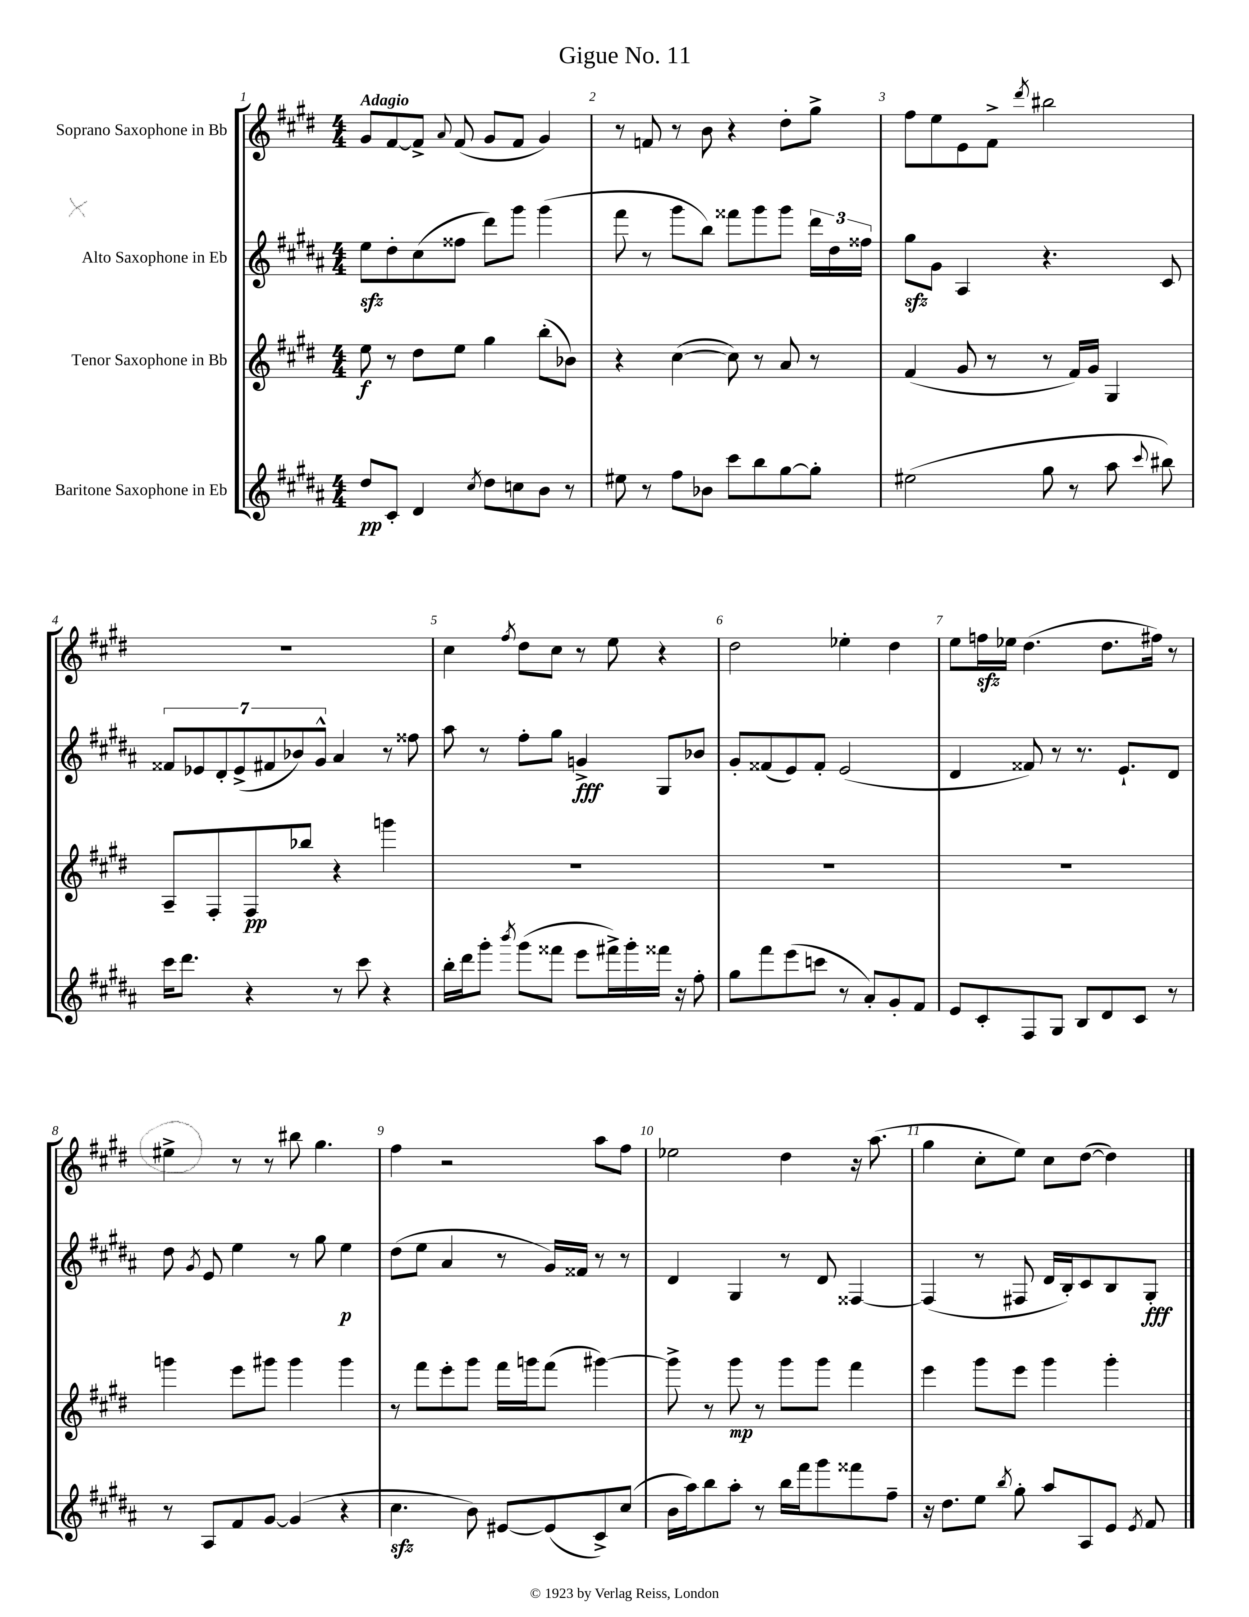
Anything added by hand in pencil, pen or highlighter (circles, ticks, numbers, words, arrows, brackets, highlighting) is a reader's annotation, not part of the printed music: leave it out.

**kern	**dynam	**kern	**dynam	**kern	**dynam	**kern
*part4	*part4	*part3	*part3	*part2	*part2	*part1
*staff4	*staff4	*staff3	*staff3	*staff2	*staff2	*staff1
*I"Baritone Saxophone in Eb	*	*I"Tenor Saxophone in Bb	*	*I"Alto Saxophone in Eb	*	*I"Soprano Saxophone in Bb
*clefG2	*	*clefG2	*	*clefG2	*	*clefG2
*k[f#c#g#d#a#]	*	*k[f#c#g#d#]	*	*k[f#c#g#d#a#]	*	*k[f#c#g#d#]
*M4/4	*	*M4/4	*	*M4/4	*	*M4/4
=1	=1	=1	=1	=1	=1	=1
!	!	!	!	!	!	!LO:TX:a:B:t=Adagio
8dd#/L	pp	8ee\	f	8eezz\L	.	8g#/L
8c#'/J	.	8r	.	8dd#'\	.	[8f#/
4d#/	.	8dd#\L	.	(8cc#\	.	8f#^/J]
.	.	.	.	.	.	8qqa/
.	.	8ee\J	.	8ff##X\J	.	(8f#/
8qcc#/	.	.	.	.	.	.
8dd#\L	.	4gg#\	.	8ddd#\L)	.	8g#/L
8ccn\	.	.	.	8ggg#\J	.	8f#/J
8b\J	.	(8bb'\L	.	(4ggg#\	.	4g#/)
8r	.	8b-X\J)	.	.	.	.
=2	=2	=2	=2	=2	=2	=2
8ee#X\	.	4r	.	8fff#\	.	8r
8r	.	.	.	8r	.	8fn/
8ff#\L	.	([4cc#\	.	8ggg#\L	.	8r
8b-X\J	.	.	.	8bb\J)	.	8b\
8ccc#\L	.	8cc#\])	.	8fff##X\L	.	4r
8bb\	.	8r	.	8ggg#\	.	.
[8gg#\	.	8a/	.	8ggg#\J	.	8dd#'\L
8gg#'\J]	.	8r	.	24ddd#\LL	.	8gg#^\J
.	.	.	.	24dd#\	.	.
.	.	.	.	24ff##X\JJ	.	.
=3	=3	=3	=3	=3	=3	=3
(2ee#X\	.	(4f#/	.	8gg#zz\L	.	8ff#\L
.	.	.	.	8g#\J	.	8ee\
.	.	8g#/	.	4A#/	.	8e\
.	.	8r	.	.	.	8f#^\J
.	.	.	.	.	.	8qddd#/
8gg#\	.	8r	.	4.r	.	2bb#X\
8r	.	16f#/LL)	.	.	.	.
.	.	16g#/JJ	.	.	.	.
8aa#\	.	4G#/	.	.	.	.
8qqccc#/	.	.	.	.	.	.
8bb#X\)	.	.	.	8c#/	.	.
!!LO:LB:g=z
=4	=4	=4	=4	=4	=4	=4
16ccc#\KL	.	8A~/L	.	14f##X/L	.	1r
8.ddd#\J	.	.	.	.	.	.
.	.	.	.	14e-X/	.	.
.	.	8F#'/	.	.	.	.
.	.	.	.	14d#'/	.	.
.	.	.	.	(14e-^/	.	.
4r	.	8F#/	pp	.	.	.
.	.	.	.	14f#X/	.	.
.	.	.	.	14b-X/)	.	.
.	.	8bb-X/J	.	.	.	.
.	.	.	.	14g#^^/J	.	.
8r	.	4r	.	4a#/	.	.
8ccc#\	.	.	.	.	.	.
4r	.	4gggn\	.	8r	.	.
.	.	.	.	8ff##X\	.	.
=5	=5	=5	=5	=5	=5	=5
16bb'\LL	.	1r	.	8aa#\	.	4cc#\
16ddd#\J	.	.	.	.	.	.
8ggg#'\J	.	.	.	8r	.	.
8qbbb/	.	.	.	.	.	8qff#/
(8ggg#\L	.	.	.	8ff#'\L	.	8dd#\L
8fff##X\J	.	.	.	8gg#\J	.	8cc#\J
8eee\L	.	.	.	4gn^/	fff	8r
16fff#X^\L)	.	.	.	.	.	8ee\
16ggg#'\	.	.	.	.	.	.
16fff##X\JJ	.	.	.	8G#/L	.	4r
16r	.	.	.	.	.	.
8ff#'\	.	.	.	8b-X/J	.	.
=6	=6	=6	=6	=6	=6	=6
8gg#\L	.	1r	.	8g#'/L	.	2dd#\
8fff#\	.	.	.	(8f##X/	.	.
(8eee\	.	.	.	8e/)	.	.
8cccn\J	.	.	.	8f##'/J	.	.
8r	.	.	.	(2e/	.	4ee-X'\
8a#'/L)	.	.	.	.	.	.
8g#'/	.	.	.	.	.	4dd#\
8f#/J	.	.	.	.	.	.
=7	=7	=7	=7	=7	=7	=7
8e/L	.	1r	.	4d#/	.	8ee\L
8c#'/	.	.	.	.	.	16ffnzz\L
.	.	.	.	.	.	16ee-X\JJ
8F#/	.	.	.	8f##X/)	.	(4.dd#\
8G#/J	.	.	.	8r	.	.
8B/L	.	.	.	8.r	.	.
8d#/	.	.	.	.	.	8.dd#\L
.	.	.	.	8.e`/L	.	.
8c#/J	.	.	.	.	.	.
.	.	.	.	.	.	16ff#X\Jk)
8r	.	.	.	8d#/J	.	8r
!!LO:LB:g=z
=8	=8	=8	=8	=8	=8	=8
8r	.	4gggn\	.	8dd#\	.	4ee#X^\
.	.	.	.	8qg#/	.	.
8A#/L	.	.	.	8e/	.	.
8f#/	.	8eee\L	.	4ee\	.	8r
[8g#/J	.	8ggg#X\J	.	.	.	8r
(4g#/]	.	4ggg#\	.	8r	.	8bb#X\
.	.	.	.	8gg#\	.	4.gg#\
4r	.	4ggg#\	.	4ee\	p	.
=9	=9	=9	=9	=9	=9	=9
4.cc#zz\	.	8r	.	(8dd#\L	.	4ff#\
.	.	8fff#\L	.	8ee\J	.	.
.	.	8eee'\	.	4a#/	.	2r
8b\)	.	8ggg#\J	.	.	.	.
[8e#X/L	.	16fff#\LL	.	8r	.	.
.	.	16gggn\J	.	.	.	.
(8e#/]	.	(8fff#\J	.	16g#/LL)	.	.
.	.	.	.	16f##X/JJ	.	.
8c#^/)	.	[4ggg#X\)	.	8r	.	8aa\L
(8cc#/J	.	.	.	8r	.	8ff#\J
=10	=10	=10	=10	=10	=10	=10
16b\LL	.	8ggg#^\]	.	4d#/	.	2ee-X\
16aa#\J)	.	.	.	.	.	.
8bb\	.	8r	.	.	.	.
8aa#'\J	.	8ggg#\	mp	4G#/	.	.
8r	.	8r	.	.	.	.
16bb\LL	.	8ggg#\L	.	8r	.	4dd#\
16fff#\J	.	.	.	.	.	.
8ggg#\	.	8ggg#\J	.	8d#/	.	.
8fff##X\	.	4fff#\	.	[4F##X/	.	16r
.	.	.	.	.	.	(8.aa\
8ff#~\J	.	.	.	.	.	.
=11	=11	=11	=11	=11	=11	=11
16r	.	4eee\	.	(4F##/]	.	4gg#\
8.dd#\L	.	.	.	.	.	.
8ee\J	.	8ggg#\L	.	8r	.	8cc#'\L
8qbb/	.	.	.	.	.	.
8gg#'\	.	8eee\J	.	8F#X/	.	8ee\J)
8aa#/L	.	4ggg#\	.	16d#/LL	.	8cc#\L
.	.	.	.	16B'/J)	.	.
8A#/	.	.	.	8c#/	.	([8dd#\J
8e/J	.	4ggg#'\	.	8B/	.	4dd#\])
8qe/	.	.	.	.	.	.
8f#/	.	.	.	8G#'/J	fff	.
==	==	==	==	==	==	==
*-	*-	*-	*-	*-	*-	*-
